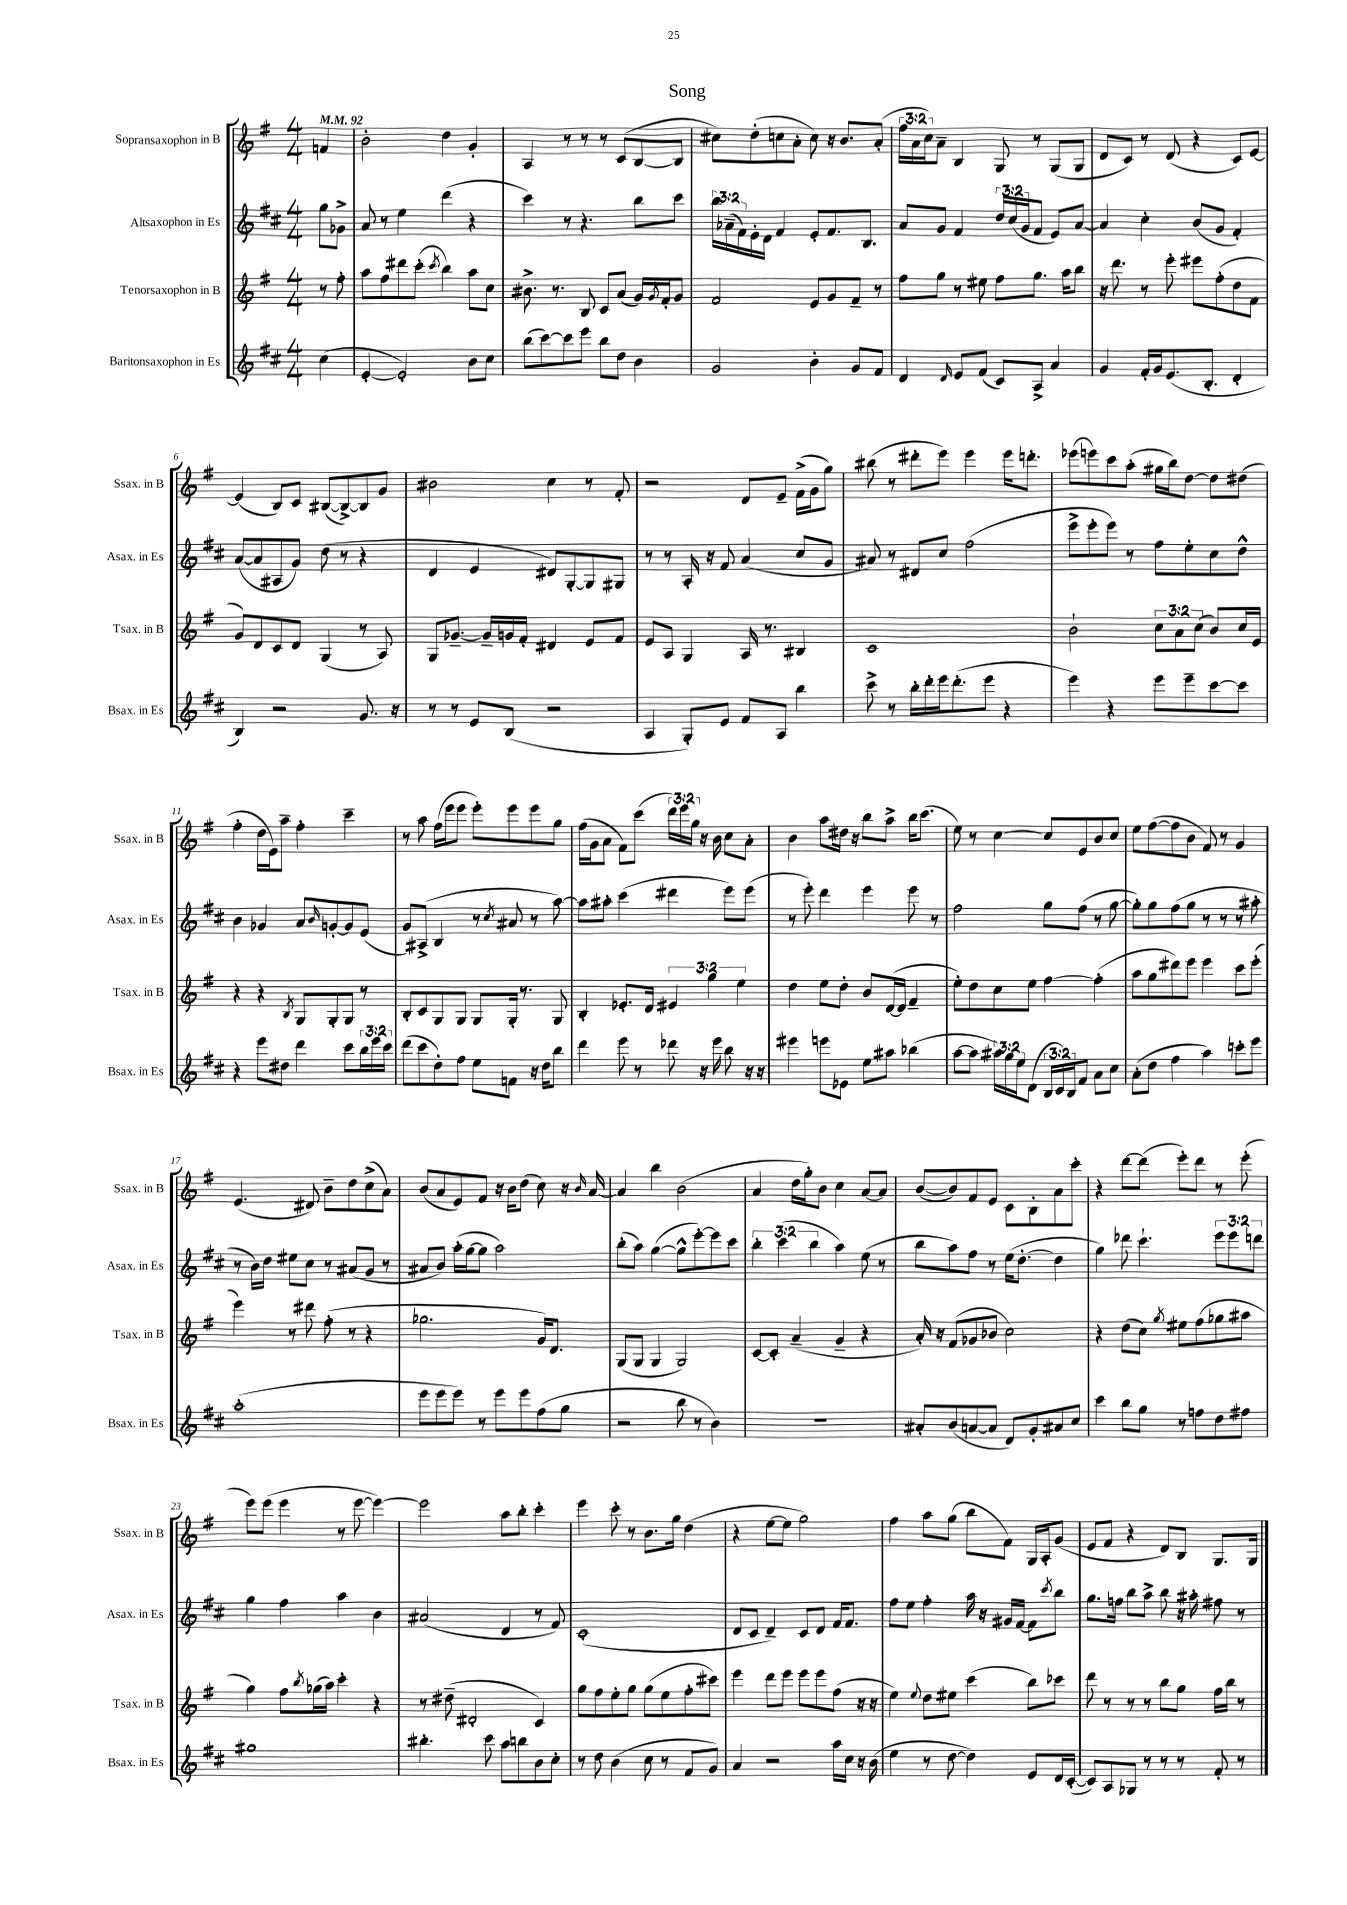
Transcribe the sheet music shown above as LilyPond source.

\header { title = "Song" }
<<
\new StaffGroup <<
\new Staff = "s0" \with { instrumentName = "Sopransaxophon in B" shortInstrumentName = "Ssax. in B" } {
    \clef treble \key g \major \numericTimeSignature \time 4/4 \override Staff.TupletNumber.text = #tuplet-number::calc-fraction-text \partial 4 \tempo 4 = 92
    f'4 |
    b'2-. d''4 g'4-. |
    a4 r8 r8 r8 c'8( b8~ b8 |
    cis''8) d''8-.( c''8 a'8-. c''8) r16 b'8. a'8-.( |
    \tuplet 3/2 { fis''16 a'16 c''16) } a'8-- b4 g8 r8 g8( g8 |
    d'8 c'8) r8 d'8( r4 c'8) e'8~ |
    e'4( b8) c'8 bis8~( bis8~->) bis8 g'8 |
    bis'2 c''4 r8 fis'8-. |
    r2 d'8 e'8-- fis'16->( g'16 g''8) |
    bis''8( r8 dis'''8-. e'''8) e'''4 e'''16 d'''8.-. |
    ees'''8( e'''8) c'''8 a''8-.( gis''16 b''16) d''8~ d''8 dis''8( |
    fis''4-. d''16 e'16) a''8-- fis''4-. c'''4-- |
    r8 a''8 fis''16( e'''16 e'''8 e'''8-.) e'''8 e'''8 g''8 |
    fis''16( g'16 a'8 fis'8) c'''8( \tuplet 3/2 { d'''16) e'''16 g''16 } r16 b'16 c''8 a'8-. |
    b'4 a''8 dis''16 r16 b''8 a''8-> b''16 c'''8.( |
    e''8) r8 c''4~ c''8 e'8 b'8 c''8 |
    e''8 fis''8~( fis''8 b'8 fis'8) r8 g'4 |
    e'4.( dis'8) b'8-- d''8 c''8->( a'8) |
    b'8( a'8 e'8) fis'8 r16 b'16 d''8( c''8) r16 \grace { b'16 } a'16~ |
    a'4 b''4 b'2( |
    a'4 d''16 g''16-.) b'8 c''4 a'8~ a'8 |
    b'8~( b'8) fis'8 e'8 c'8 b8-. a'8 c'''8-. |
    r4 d'''8~ d'''8( e'''8-.) d'''8 r8 e'''8-.( |
    e'''8) e'''8( e'''4 r8 e'''8~ e'''4~) |
    e'''2 a''8 b''8-. c'''4-. |
    e'''4 c'''8-. r8 b'8. g''16 d''4( |
    r4 e''8~ e''8 g''2) |
    fis''4 a''8 g''8( b''8 fis'8) g16 a16-. g'8( |
    e'8 fis'8 r4 d'8) b8 g8. g16 \bar "|." |
}
\new Staff = "s1" \with { instrumentName = "Altsaxophon in Es" shortInstrumentName = "Asax. in Es" } {
    \clef treble \key d \major \numericTimeSignature \time 4/4 \override Staff.TupletNumber.text = #tuplet-number::calc-fraction-text \partial 4
    g''8 ges'8-> |
    a'8 r8 e''4 d'''4( r4 |
    cis'''4) r8 r4. b''8 cis'''8 |
    \tuplet 3/2 { b''16 aes'16--( fis'16) } e'16-. d'16 fis'4 e'8-. fis'8. b8. |
    a'8 g'8 fis'4 \tuplet 3/2 { d''16 cis''16( g'16 } fis'8 e'8) a'8~ |
    a'4 cis''4-. b'8( g'8 fis'4-.) |
    a'8~( a'8 ais8 g'8) d''8( r8 r4 |
    d'4 e'4 dis'8) g8~-. g8 gis8 |
    r8 r8 a16-. r16 fis'8 a'4( cis''8 g'8 |
    ais'8) r8 dis'8 cis''8 fis''2( |
    e'''8-> e'''8-. e'''8) r8 fis''8 e''8-. cis''8 d''8-^ |
    b'4 ges'4 a'8 \grace { b'16 } g'8~-. g'8 e'8( |
    g'8) ais8->( b4 r8 \acciaccatura { cis''8 } ais'8 r8 a''8~) |
    a''8 ais''8-. cis'''4( dis'''4 e'''8) e'''8( |
    r8 e'''8-.) d'''4 e'''4 e'''8 r8 |
    fis''2 g''8 fis''8( r8 g''8~ |
    g''8-.) g''8 fis''8( g''8 r8 r8 r8 ais''8-. |
    r8 b'16) d''16 eis''8 cis''8 r8 ais'8( g'8 r8 |
    ais'8 b'8) a''16-.( g''16~ g''8 a''2) |
    b''8-.( a''8) g''4~( g''8-^ e'''8~-.) e'''8 cis'''8 |
    \tuplet 3/2 { b''4-. cis'''4( b''4 } a''4) e''8( r8 |
    b''8 a''8) fis''8 r8 e''16( d''8.~-. d''4 |
    g''4) des'''8 cis'''4.-! \tuplet 3/2 { e'''8 e'''8 d'''8 } |
    g''4 fis''4 a''4 b'4 |
    ais'2( d'4 r8 fis'8) |
    cis'1-.( |
    d'8 cis'8 d'4--) cis'8 d'8 fis'16 fis'8. |
    fis''8 e''8 fis''4-. a''16 r16 gis'16 fis'16~ fis'8 \acciaccatura { cis'''8 } b''8 |
    g''8. f''16 b''8 a''8-> b''8 r16 ais''16-. fis''8 r8 \bar "|." |
}
\new Staff = "s2" \with { instrumentName = "Tenorsaxophon in B" shortInstrumentName = "Tsax. in B" } {
    \clef treble \key g \major \numericTimeSignature \time 4/4 \override Staff.TupletNumber.text = #tuplet-number::calc-fraction-text \partial 4
    r8 fis''8-. |
    a''8 fis''8 dis'''8 c'''8-.( \acciaccatura { c'''8 } b''4) a''8 c''8 |
    bis'8.-> r8. b8 c'8 a'8( g'16) \acciaccatura { g'8 } fis'16-. g'8 |
    fis'2 e'8 g'8 fis'8-- r8 |
    fis''8 g''8 r8 eis''8 fis''8 g''8. a''16 b''8 |
    r16 d'''8. r8 e'''8-. eis'''8 fis''8-.( d''8 fis'8 |
    g'8) d'8 c'8 d'8 g4( r8 a8) |
    g8 ges'8.~-- ges'16-- g'16 fis'16-. dis'4 e'8 fis'8 |
    e'8 a8 g4 a16 r8. bis4 |
    c'1 |
    b'2-! \tuplet 3/2 { c''8 a'8 c''8( } b'8) c''16 e'16 |
    r4 r4 \acciaccatura { b8 } g8 g8-. g8 r8 |
    b8-. c'8 g8 g8 g8 g16-. r8. g8 |
    b4-. ees'8.-. d'16 \tuplet 3/2 { eis'4 g''4 e''4 } |
    d''4 e''8 d''8-. b'8 d'16~( d'16 fis'4-- |
    e''8-.) d''8 c''8 e''8 fis''4~ fis''4-.( |
    a''8 g''8 dis'''8) e'''8 e'''4 c'''8 e'''8-.( |
    e'''4) r8 dis'''8 fis''8-.( r8 r4 |
    ges''2. g'16) d'8. |
    g8( g8 g4 g2) |
    c'8~ c'8-. a'4--( g'4-- r4 |
    a'16-.) r16 fis'8( ges'8 bes'8 c''2) |
    r4 d''8( c''8) \acciaccatura { g''8 } eis''8 fis''8( ges''8 ais''8 |
    g''4) fis''8 \acciaccatura { b''8 } ges''16( a''16) c'''4-. r4 |
    r8 dis''8--( dis'2-. c'4) |
    g''8 fis''8 e''8-. g''8 g''8( e''8 fis''8-. cis'''8) |
    e'''4 d'''8 e'''8 e'''8 e'''8 fis''8( r16 r16 |
    e''4) \appoggiatura { e''8 } d''8 eis''8 c'''4( b''8) ces'''8 |
    d'''8 r8 r8 r8 b''8 g''8 fis''16 b''16 r8 \bar "|." |
}
\new Staff = "s3" \with { instrumentName = "Baritonsaxophon in Es" shortInstrumentName = "Bsax. in Es" } {
    \clef treble \key d \major \numericTimeSignature \time 4/4 \override Staff.TupletNumber.text = #tuplet-number::calc-fraction-text \partial 4
    cis''4( |
    e'4~-. e'2-.) b'8 cis''8 |
    b''8( cis'''8~) cis'''8 e'''8 b''8 d''8 b'4 |
    g'2 b'4-. g'8 fis'8 |
    d'4 \grace { d'16 } e'8 fis'8( cis'8) a8-> a'4 |
    g'4 fis'16-. g'16 e'8.( b8.-. d'4-. |
    b4) r2 g'8. r16 |
    r8 r8 e'8 b8( r2 |
    a4 g8-.) e'8 fis'8 a8 b''4 |
    cis'''8-> r8 b''16-. d'''16-. e'''16 d'''8.-.( e'''8 r4 |
    e'''4) r4 e'''8 e'''8-- cis'''8~ cis'''8 |
    r4 e'''8 dis''8 d'''4 cis'''8 \tuplet 3/2 { b''16 e'''16 cis'''16 } |
    d'''8( cis'''8 d''8-.) fis''8 e''8 f'8 r16 d''16 b''8 |
    d'''4 e'''8 r8 des'''8 r16 e'''16 b''8 r16 r16 |
    eis'''4 e'''8 ees'8 e''8 ais''8 bes''4( |
    a''8~ a''8 \tuplet 3/2 { ais''16) g''16 e''16 } d'8( \tuplet 3/2 { b16 cis'16) b16 } fis'8 a'8 cis''8 |
    a'8-.( d''8 fis''4 a''4) c'''8-. e'''8 |
    a''1-.( |
    e'''8 e'''8 e'''8) r8 e'''8 e'''8 fis''8( g''8 |
    r2 b''8 r8 b'4) |
    R1 |
    ais'8-. b'8( a'8~ a'8 d'8) g'8-. ais'8 cis''8 |
    cis'''4 b''8 g''8 r8 f''8 d''8 fis''8 |
    gis''1 |
    bis''4.-. cis'''8 a''8 b''8 b'8 cis''8-. |
    r8 d''8 b'4( cis''8 r8 fis'8 g'8) |
    a'4 r2 a''16 cis''16 r16 b'16( |
    e''4 r8 d''8~ d''4) e'8 d'16 cis'16~-.( |
    cis'8) a8 ges8 r8 r8 r8 fis'8-. r8 \bar "|." |
}
>>
>>
